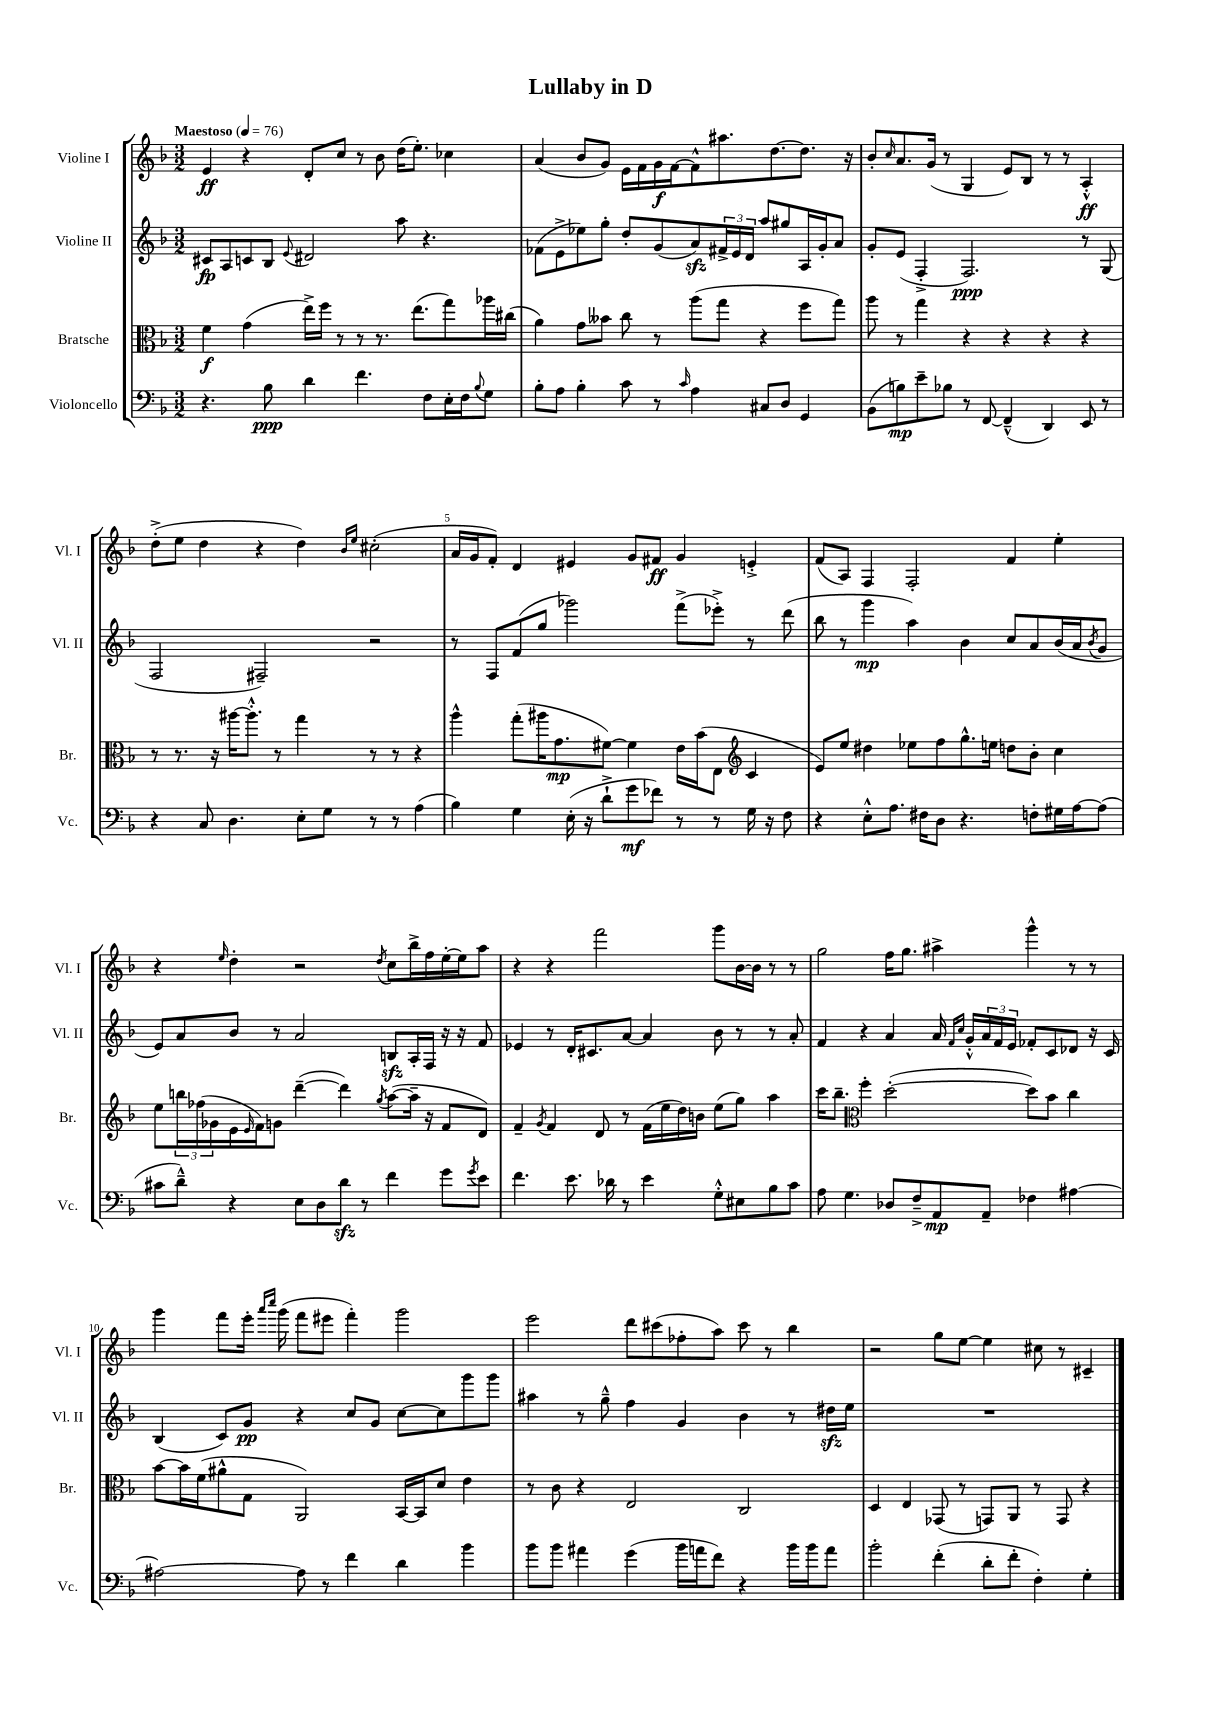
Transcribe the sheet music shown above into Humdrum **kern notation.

**kern	**dynam	**kern	**dynam	**kern	**dynam	**kern	**dynam
*part4	*part4	*part3	*part3	*part2	*part2	*part1	*part1
*staff4	*staff4	*staff3	*staff3	*staff2	*staff2	*staff1	*staff1
*I"Violoncello	*	*I"Bratsche	*	*I"Violine II	*	*I"Violine I	*
*I'Vc.	*	*I'Br.	*	*I'Vl. II	*	*I'Vl. I	*
*clefF4	*	*clefC3	*	*clefG2	*	*clefG2	*
*k[b-]	*	*k[b-]	*	*k[b-]	*	*k[b-]	*
*M3/2	*	*M3/2	*	*M3/2	*	*M3/2	*
*MM76	*	*MM76	*	*MM76	*	*MM76	*
=1	=1	=1	=1	=1	=1	=1	=1
!	!	!	!	!	!	!LO:TX:a:B:t=Maestoso	!
4.r	.	4f\	f	8c#X/L	fp	4e/	ff
.	.	.	.	8A/	.	.	.
.	.	(4g\	.	8cn/	.	4r	.
8B-\	ppp	.	.	8B-/J	.	.	.
.	.	.	.	8qqe/	.	.	.
4d\	.	16ee^\LL)	.	2d#X/	.	8d'/L	.
.	.	16ff\JJ	.	.	.	.	.
.	.	8r	.	.	.	8cc/J	.
4.f\	.	8r	.	.	.	8r	.
.	.	8.r	.	.	.	8b-\	.
.	.	.	.	8aa\	.	(16dd\KL	.
.	.	(8.ee\L	.	.	.	8.ee'\J)	.
8F\L	.	.	.	4.r	.	.	.
16E'\L	.	8gg\)	.	.	.	4cc-X\	.
16F\J	.	.	.	.	.	.	.
8qqB-/	.	.	.	.	.	.	.
8G\J	.	16aa-X\L	.	.	.	.	.
.	.	(16cc#X\JJ	.	.	.	.	.
=2	=2	=2	=2	=2	=2	=2	=2
8B-'\L	.	4a\)	.	(8f-X\L	.	(4a/	.
8A\J	.	.	.	8e^\	.	.	.
4B-'\	.	8g\L	.	8ee-X\)	.	8b-/L	.
.	.	8b--X\J	.	8gg'\J	.	8g/J)	.
8c\	.	8cc\	.	8dd'/L	.	16e\LL	.
.	.	.	.	.	.	16f\	.
8r	.	8r	.	(8g/	.	16g\	f
.	.	.	.	.	.	[16f\J	.
16qqc/	.	.	.	.	.	.	.
4A\	.	(8aa\L	.	8azz/)	.	8f^^\]	.
.	.	8gg\J	.	24f#X^/L	.	8.aa#X\	.
.	.	.	.	24e/	.	.	.
.	.	.	.	24d/JJ	.	.	.
8C#X/L	.	4r	.	8aa/L	.	.	.
.	.	.	.	.	.	[8.dd\	.
8D/J	.	.	.	8gg#X/	.	.	.
4GG/	.	8ff\L	.	16A/L	.	8.dd\J]	.
.	.	.	.	16g'/J	.	.	.
.	.	8gg\J)	.	8a/J	.	.	.
.	.	.	.	.	.	16r	.
=3	=3	=3	=3	=3	=3	=3	=3
(8BB-\L	.	8aa\	.	8g'/L	.	8b-'/L	.
.	.	.	.	.	.	16qqcc/	.
8Bn\)	mp	8r	.	(8e/J	.	8.a/	.
8e~\	.	4gg\	.	4F'^/	.	.	.
.	.	.	.	.	.	(16g/Jk	.
8B-X\J	.	.	.	.	.	8r	.
8r	.	4r	.	2.F/)	ppp	4G/	.
[8FF/	.	.	.	.	.	.	.
(4FF~^^/]	.	4r	.	.	.	8e/L)	.
.	.	.	.	.	.	8B-/J	.
4DD/)	.	4r	.	.	.	8r	.
.	.	.	.	.	.	8r	.
8EE/	.	4r	.	8r	.	4A'^^/	ff
8r	.	.	.	(8G/	.	.	.
!!LO:LB:g=z
=4	=4	=4	=4	=4	=4	=4	=4
4r	.	8r	.	2F/	.	(8dd'^\L	.
.	.	8.r	.	.	.	8ee\J	.
8C/	.	.	.	.	.	4dd\	.
.	.	16r	.	.	.	.	.
4.D\	.	[16aa#X\KL	.	.	.	.	.
.	.	8.aa#'^^\J]	.	.	.	.	.
.	.	.	.	2F#X~/)	.	4r	.
.	.	8r	.	.	.	.	.
8E'\L	.	4gg\	.	.	.	4dd\)	.
8G\J	.	.	.	.	.	.	.
.	.	.	.	.	.	16qqb-/LL	.
.	.	.	.	.	.	16qqee/JJ	.
8r	.	8r	.	2r	.	(2cc#X'\	.
8r	.	8r	.	.	.	.	.
(4A\	.	4r	.	.	.	.	.
=5	=5	=5	=5	=5	=5	=5	=5
4B-\)	.	4aa^^\	.	8r	.	16a/LL	.
.	.	.	.	.	.	16g/J	.
.	.	.	.	8F/L	.	8f'/J)	.
4G\	.	(8gg'\L	.	(8f/	.	4d/	.
.	.	16aa#X\K	.	8gg/J	.	.	.
.	.	8.g\	mp	.	.	.	.
(16E'\	.	.	.	2ggg-X\)	.	4e#X/	.
16r	.	.	.	.	.	.	.
8d`^\L	.	[8f#X\J)	.	.	.	.	.
8g\	mf	4f#\]	.	.	.	8g/L	.
8f-X\J)	.	.	.	.	.	8f#X/J	ff
8r	.	16e\LL	.	(8fff^\L	.	4g/	.
.	.	(16b-\J	.	.	.	.	.
8r	.	8E\J	.	8eee-X'^\J)	.	.	.
*	*	*clefG2	*	*	*	*	*
16G\	.	4c/	.	8r	.	4en'^/	.
16r	.	.	.	.	.	.	.
8F\	.	.	.	(8ddd\	.	.	.
=6	=6	=6	=6	=6	=6	=6	=6
4r	.	8e/L)	.	8bb-\	.	(8f/L	.
.	.	8ee/J	.	8r	.	8A/J)	.
8E'^^\L	.	4dd#X\	.	4ggg\	mp	4F/	.
8.A\J	.	.	.	.	.	.	.
.	.	8ee-X\L	.	4aa\)	.	2F'/	.
16F#X\KL	.	.	.	.	.	.	.
8D\J	.	8ff\	.	.	.	.	.
4.r	.	8.gg^^\	.	4b-\	.	.	.
.	.	16een\Jk	.	.	.	.	.
.	.	8ddn\L	.	8cc/L	.	4f/	.
8Fn'\L	.	8b-'\J	.	8a/	.	.	.
16G#X\L	.	4cc\	.	(16b-/L	.	4ee'\	.
[16A\J	.	.	.	16a/J	.	.	.
.	.	.	.	8qb-/	.	.	.
(8A\J]	.	.	.	8g/J	.	.	.
!!LO:LB:g=z
=7	=7	=7	=7	=7	=7	=7	=7
8c#X\L	.	8ee\L	.	8e/L)	.	4r	.
8d~^^\J)	.	24bbn\L	.	8a/	.	.	.
.	.	(24ff-X\	.	.	.	.	.
.	.	24g-X\	.	.	.	.	.
.	.	.	.	.	.	16qqee/	.
4r	.	16e\	.	8b-/J	.	4dd'\	.
.	.	16qqe/	.	.	.	.	.
.	.	16f\J)	.	.	.	.	.
.	.	8gn\J	.	8r	.	.	.
8E\L	.	([4ddd~\	.	2a/	.	2r	.
8D\	.	.	.	.	.	.	.
8dzz\J	.	4ddd\])	.	.	.	.	.
8r	.	.	.	.	.	.	.
.	.	8qgg/	.	.	.	8qdd/	.
4f\	.	([8aa\L	.	8Bnzz/L	.	8cc\L	.
.	.	16aa~\Jk]	.	16A'/L	.	16bb-^\L	.
.	.	16r	.	16F/JJ	.	16ff\	.
8g\L	.	8f/L	.	16r	.	[16ee'\	.
.	.	.	.	16r	.	16ee\J]	.
8qg/	.	.	.	.	.	.	.
8e\J	.	8d/J)	.	8f/	.	8aa\J	.
=8	=8	=8	=8	=8	=8	=8	=8
4.f\	.	4f~/	.	4e-X/	.	4r	.
.	.	8qg/	.	.	.	.	.
.	.	4f/	.	8r	.	4r	.
8.e\	.	.	.	16d'/KL	.	.	.
.	.	.	.	8.c#X/	.	.	.
.	.	8d/	.	.	.	2fff\	.
16d-X\	.	.	.	.	.	.	.
8r	.	8r	.	[8a/J	.	.	.
4e\	.	(16f\LL	.	4a/]	.	.	.
.	.	16ee\	.	.	.	.	.
.	.	16dd\)	.	.	.	.	.
.	.	16bn\JJ	.	.	.	.	.
8G'^^\L	.	(8ee\L	.	8b-\	.	8ggg\L	.
8E#X\	.	8gg\J)	.	8r	.	[16b-\L	.
.	.	.	.	.	.	16b-\JJ]	.
8B-\	.	4aa\	.	8r	.	8r	.
8c\J	.	.	.	8a'/	.	8r	.
=9	=9	=9	=9	=9	=9	=9	=9
8A\	.	16ccc\KL	.	4f/	.	2gg\	.
.	.	8.bb-~\J	.	.	.	.	.
4.G\	.	.	.	.	.	.	.
*	*	*clefC3	*	*	*	*	*
.	.	4ff'\	.	4r	.	.	.
8D-X/L	.	([2dd'\	.	4a/	.	16ff\KL	.
.	.	.	.	.	.	8.gg\J	.
8F~^/	.	.	.	.	.	.	.
8AA/	mp	.	.	16a/	.	4aa#X^\	.
.	.	.	.	16qqf/LL	.	.	.
.	.	.	.	16qqcc/JJ	.	.	.
.	.	.	.	16g'^^/LL	.	.	.
8AA~/J	.	.	.	24a/	.	.	.
.	.	.	.	24f/	.	.	.
.	.	.	.	24e/JJ	.	.	.
4F-X\	.	8dd\L])	.	8f-X'/L	.	4ggg^^\	.
.	.	8b-\J	.	8c/	.	.	.
[4A#X\	.	4cc\	.	8d-X/J	.	8r	.
.	.	.	.	16r	.	8r	.
.	.	.	.	16c/	.	.	.
!!LO:LB:g=z
=10	=10	=10	=10	=10	=10	=10	=10
2A#X\_	.	[8b-\L	.	(4B-/	.	4ggg\	.
.	.	16b-\L]	.	.	.	.	.
.	.	(16f\J	.	.	.	.	.
.	.	8a#X^^\	.	8c/L)	.	8fff\L	.
.	.	8G\J	.	8g/J	pp	16eee'\Jk	.
.	.	.	.	.	.	16qqaaa/LL	.
.	.	.	.	.	.	16qqcccc/JJ	.
.	.	.	.	.	.	(16ggg\	.
8A#\]	.	2AA/)	.	4r	.	8fff\L	.
8r	.	.	.	.	.	8eee#X\J	.
4f\	.	.	.	8cc/L	.	4fff'\)	.
.	.	.	.	8g/J	.	.	.
4d\	.	[16BB-/LL	.	[8cc\L	.	2ggg\	.
.	.	16BB-/J]	.	.	.	.	.
.	.	8d/J	.	8cc\]	.	.	.
4b-\	.	4e\	.	8ggg\	.	.	.
.	.	.	.	8ggg\J	.	.	.
=11	=11	=11	=11	=11	=11	=11	=11
8b-\L	.	8r	.	4aa#X\	.	2eee\	.
8b-\J	.	8c\	.	.	.	.	.
4a#X\	.	4r	.	8r	.	.	.
.	.	.	.	8gg~^^\	.	.	.
(4g\	.	2E/	.	4ff\	.	8ddd\L	.
.	.	.	.	.	.	(8ccc#X\	.
16b-\LL	.	.	.	4g/	.	8ff-X'\	.
16an\J	.	.	.	.	.	.	.
8f\J)	.	.	.	.	.	8aa\J)	.
4r	.	2C/	.	4b-\	.	8ccc#\	.
.	.	.	.	.	.	8r	.
16b-\LL	.	.	.	8r	.	4bb-\	.
16b-\J	.	.	.	.	.	.	.
8a\J	.	.	.	16dd#Xzz\LL	.	.	.
.	.	.	.	16ee\JJ	.	.	.
=12	=12	=12	=12	=12	=12	=12	=12
2b-'\	.	4D/	.	1.r	.	2r	.
.	.	4E/	.	.	.	.	.
(4f'\	.	(8GG-X/	.	.	.	8gg\L	.
.	.	8r	.	.	.	[8ee\J	.
8d'\L	.	8GGn/L)	.	.	.	4ee\]	.
8f'\J	.	8AA/J	.	.	.	.	.
4F'\)	.	8r	.	.	.	8cc#X\	.
.	.	8GG/	.	.	.	8r	.
4G'\	.	4r	.	.	.	4c#X~/	.
==	==	==	==	==	==	==	==
*-	*-	*-	*-	*-	*-	*-	*-
